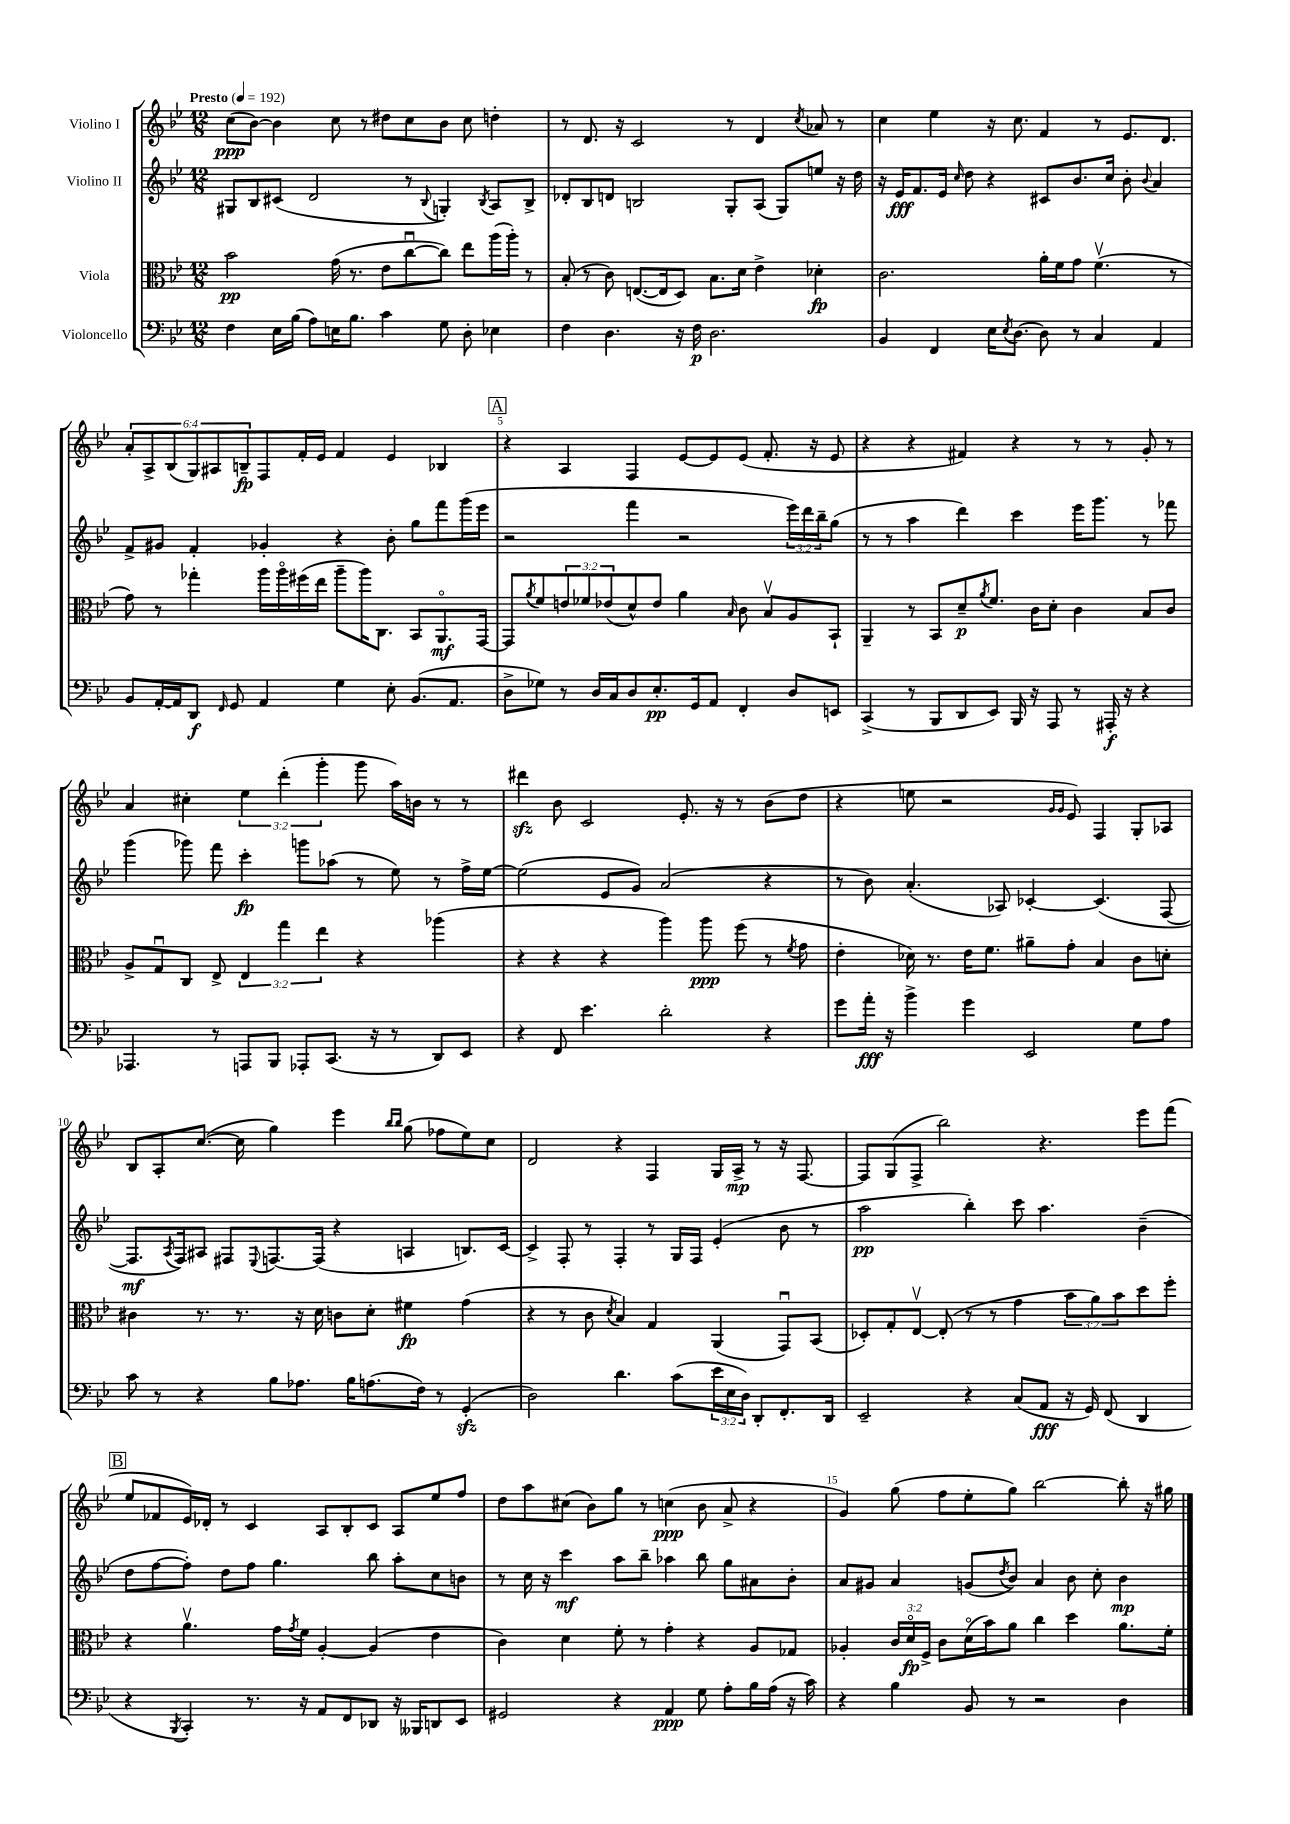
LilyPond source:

<<
\new StaffGroup <<
\new Staff = "s0" \with { instrumentName = "Violino I" } {
    \clef treble \key bes \major \numericTimeSignature \time 12/8 \override Staff.TupletNumber.text = #tuplet-number::calc-fraction-text \tempo "Presto" 4 = 192
    c''8\ppp( bes'8~) bes'4 c''8 r8 dis''8 c''8 bes'8 c''8 d''4-. |
    r8 d'8. r16 c'2 r8 d'4 \acciaccatura { c''8 } aes'8 r8 |
    c''4 ees''4 r16 c''8. f'4 r8 ees'8. d'8. |
    \tuplet 6/4 { a'8-. a8-> bes8( g8) ais8 b8--\fp } f8 f'16-. ees'16 f'4 ees'4 bes4 |
    \mark \markup { \box "A" } r4 a4 f4 ees'8~ ees'8 ees'8( f'8.-. r16 ees'8 |
    r4 r4 fis'4) r4 r8 r8 g'8-. r8 |
    a'4 cis''4-. \tuplet 3/2 { ees''4 d'''4-.( g'''4-. } g'''8 a''16) b'16 r8 r8 |
    dis'''4\sfz bes'8 c'2 ees'8.-. r16 r8 bes'8( d''8 |
    r4 e''8 r2 \grace { g'16 g'16 } ees'8) f4 g8-. aes8 |
    bes8 a8-. c''8.~( c''16 g''4) ees'''4 \grace { bes''16 bes''16 } g''8( fes''8 ees''8) c''8 |
    d'2 r4 f4 g16 a16->\mp r8 r16 f8.~ |
    f8 g8( f8-> bes''2) r4. ees'''8 f'''8( |
    \mark \markup { \box "B" } ees''8 fes'8 ees'16) des'16-. r8 c'4 a8 bes8-. c'8 a8 ees''8 f''8 |
    d''8 a''8 cis''8( bes'8) g''8 r8 c''4\ppp( bes'8 a'8-> r4 |
    g'4) g''8( f''8 ees''8-. g''8) bes''2~ bes''8-. r16 gis''16 \bar "|." |
}
\new Staff = "s1" \with { instrumentName = "Violino II" } {
    \clef treble \key bes \major \numericTimeSignature \time 12/8 \override Staff.TupletNumber.text = #tuplet-number::calc-fraction-text
    gis8 bes8 cis'8( d'2 r8 \appoggiatura { bes8 } g4-.) \acciaccatura { bes8 } a8 bes8-> |
    des'8-. bes8 d'8 b2 g8-. a8( g8) e''8 r16 d''16 |
    r16 ees'16\fff f'8. ees'16 \grace { c''16 } d''8 r4 cis'8 bes'8. c''16 bes'8-. \appoggiatura { bes'8 } a'4 |
    f'8-> gis'8 f'4-. ges'4-. r4 bes'8-. g''8 f'''8 g'''16( ees'''16 |
    \mark \markup { \box "A" } r2 f'''4 r2 \tuplet 3/2 { ees'''16) d'''16 bes''16-- } g''8( |
    r8 r8 a''4 d'''4) c'''4 ees'''16 g'''8. r8 fes'''8 |
    g'''4( ges'''8) f'''8 c'''4-.\fp g'''8 aes''8( r8 ees''8) r8 f''16-> ees''16~ |
    ees''2( ees'8 g'8) a'2( r4 |
    r8 bes'8) a'4.-.( aes8) ces'4~-. ces'4.( f8~ |
    f8.\mf \acciaccatura { a8 } f16) ais8 fis8 \appoggiatura { ees8 } f8.~ f16( r4 a4 b8.) c'16~ |
    c'4-> f8-. r8 f4-. r8 g16 f16 ees'4-.( bes'8 r8 |
    a''2\pp bes''4-.) c'''8 a''4. bes'4--( |
    \mark \markup { \box "B" } d''8 f''8~ f''8-.) d''8 f''8 g''4. bes''8 a''8-. c''8 b'8 |
    r8 c''16 r16 c'''4\mf a''8 bes''8-- aes''4 bes''8 g''8 ais'8 bes'8-. |
    a'8 gis'8 a'4 g'8( \acciaccatura { d''8 } bes'8) a'4 bes'8 c''8-. bes'4\mp \bar "|." |
}
\new Staff = "s2" \with { instrumentName = "Viola" } {
    \clef alto \key bes \major \numericTimeSignature \time 12/8 \override Staff.TupletNumber.text = #tuplet-number::calc-fraction-text
    bes'2\pp g'16( r8. ees'8 c''8~\downbow c''8) ees''8 a''16( a''16-.) r8 |
    bes8-.( r8 c'8) e8.~( e16 d8) bes8. d'16 ees'4-> des'4-.\fp |
    c'2. a'16-. f'16 g'8 f'4.\upbow( r8 |
    g'8) r8 ges''4-. a''16 a''16\flageolet fis''16( ees''16 a''8-- a''16) c8. bes,8 a,8.\flageolet\mf g,16~ |
    \mark \markup { \box "A" } g,8 \acciaccatura { a'8 } f'8 \tuplet 3/2 { e'8 fes'8 ees'8( } d'8-^) ees'8 a'4 \grace { bes16 } c'8 bes8\upbow a8 bes,8-! |
    a,4-- r8 bes,8 d'8--\p \acciaccatura { a'8 } f'8. c'16 d'8-. c'4 bes8 c'8 |
    a8-> g8\downbow c8 ees8-> \tuplet 3/2 { ees4 g''4 ees''4 } r4 aes''4( |
    r4 r4 r4 a''4) a''8\ppp f''8( r8 \acciaccatura { f'8 } g'8 |
    ees'4-. des'16) r8. ees'16 f'8. ais'8-- g'8-. bes4 c'8 d'8-. |
    cis'4 r8. r8. r16 d'16 c'8 d'8-. fis'4\fp g'4( |
    r4 r8 c'8 \acciaccatura { d'8 } bes4) g4 a,4( g,8\downbow) bes,8( |
    des8-.) g8-. ees8~\upbow ees8-.( r8 r8 g'4 \tuplet 3/2 { bes'8 a'8) bes'8 } d''8 f''8-. |
    \mark \markup { \box "B" } r4 a'4.\upbow g'16 \acciaccatura { g'8 } f'16 a4~-. a4( ees'4 |
    c'4) d'4 f'8-. r8 g'4-. r4 a8 ges8 |
    aes4-. \tuplet 3/2 { c'16 d'16\flageolet\fp f16-> } c'8 d'16\flageolet( bes'16) a'8 c''4 d''4 a'8. f'16-. \bar "|." |
}
\new Staff = "s3" \with { instrumentName = "Violoncello" } {
    \clef bass \key bes \major \numericTimeSignature \time 12/8 \override Staff.TupletNumber.text = #tuplet-number::calc-fraction-text
    f4 ees16 bes16( a8) e16 bes8. c'4 g8 d8-. ees4 |
    f4 d4. r16 f16\p d2. |
    bes,4 f,4 ees16 \acciaccatura { ees8 } d8.~ d8 r8 c4 a,4 |
    bes,8 a,16~-. a,16 d,8\f \grace { f,16 } g,8 a,4 g4 ees8-. bes,8.( a,8. |
    \mark \markup { \box "A" } d8-> ges8) r8 d16 c16 d8 ees8.-.\pp g,16 a,8 f,4-. d8 e,8 |
    c,4->( r8 bes,,8 d,8 ees,8) bes,,16 r16 a,,8 r8 ais,,16-.\f r16 r4 |
    aes,,4. r8 a,,8 bes,,8 aes,,8-. c,8.( r16 r8 d,8) ees,8 |
    r4 f,8 ees'4. d'2-. r4 |
    g'8 a'16-.\fff r16 bes'4-> g'4 ees,2 g8 a8 |
    c'8 r8 r4 bes8 aes8. bes16 a8.( f16) r8 g,4-.\sfz( |
    d2) d'4. c'8( \tuplet 3/2 { ees'16 ees16 d16) } d,8-. f,8.-. d,16 |
    ees,2-- r4 c8( a,8\fff r16 g,16) f,8( d,4 |
    \mark \markup { \box "B" } r4 \acciaccatura { bes,,8 } c,4-.) r8. r16 a,8 f,8 des,8 r16 beses,,16 d,8 ees,8 |
    gis,2 r4 a,4\ppp g8 a8-. bes16 a16( r16 c'16) |
    r4 bes4 bes,8 r8 r2 d4 \bar "|." |
}
>>
>>
\layout { \context { \Score \override BarNumber.break-visibility = ##(#f #t #t) barNumberVisibility = #(every-nth-bar-number-visible 5) } }
